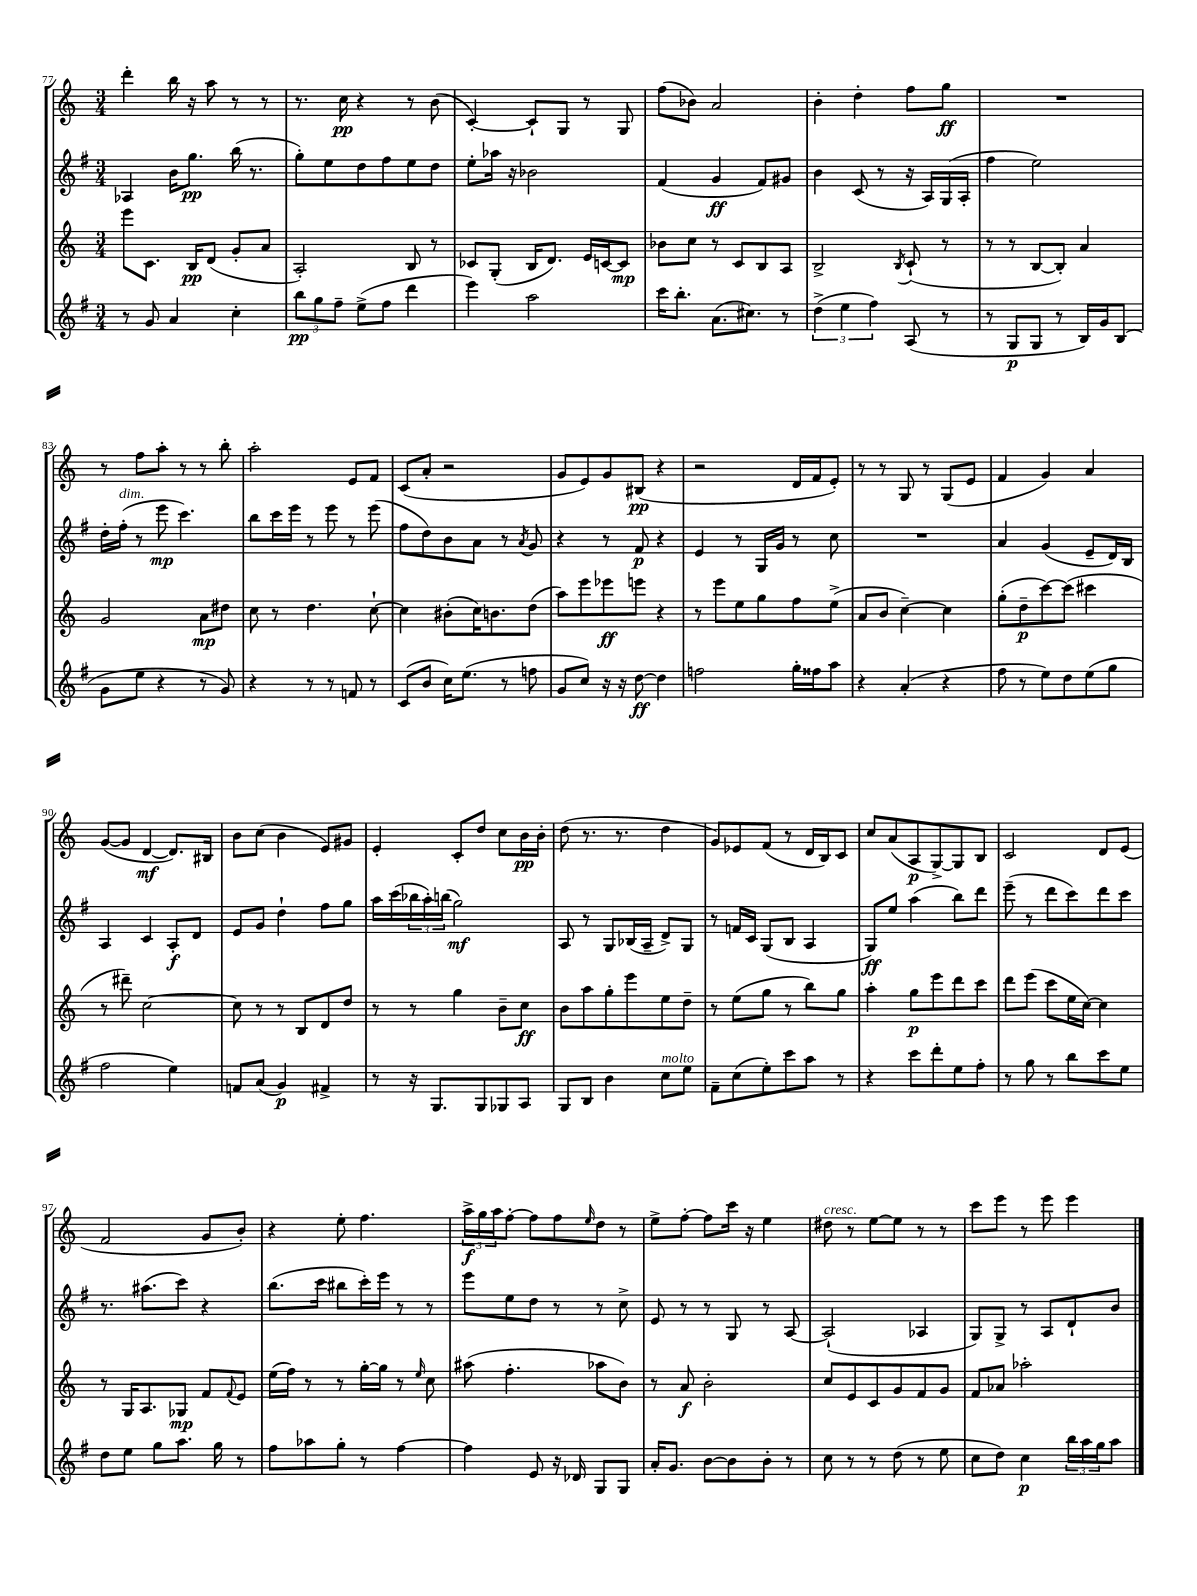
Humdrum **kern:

**kern	**kern	**kern	**kern
*staff4	*staff3	*staff2	*staff1
*clefG2	*clefG2	*clefG2	*clefG2
*k[f#]	*k[]	*k[f#]	*k[]
*M3/4	*M3/4	*M3/4	*M3/4
8r	8eee	4A-	4ddd'
8g	8.c	.	.
4a	.	16b	16bb
.	16B	8.gg	16r
.	(8d	.	8aa
4cc'	8g'	(16bb	8r
.	.	8.r	.
.	8a	.	8r
=	=	=	=
12bb	2A')	8gg')	8.r
12gg	.	.	.
.	.	8ee	.
12ff#~	.	.	.
.	.	.	16cc
(8ee^	.	8dd	4r
8ff#	.	8ff#	.
4ddd	8B	8ee	8r
.	8r	8dd	(8b
=	=	=	=
4eee)	8c-	8ee'	[4c')
.	(8G'	16aa-	.
.	.	16r	.
2aa	16B	2b-	8c`]
.	8.d)	.	.
.	.	.	8G
.	16e	.	8r
.	[16c	.	.
.	8c]	.	8G
=	=	=	=
16ccc	8b-	(4f#	(8ff
8.bb'	.	.	.
.	8cc	.	8b-)
(8.a	8r	4g	2a
.	8c	.	.
8.cc#)	.	.	.
.	8B	8f#)	.
8r	8A	8g#	.
=	=	=	=
(6dd^	2B^	4b	4b'
6ee	.	.	.
.	.	(8c	4dd'
6ff#)	.	.	.
.	.	8r	.
.	8qB	.	.
(8A	(8c`	16r	8ff
.	.	16A)	.
8r	8r	(16G	8gg
.	.	16A'	.
=	=	=	=
8r	8r	4ff#	2.r
8G	8r	.	.
8G	[8B	2ee)	.
8r	8B'])	.	.
16B)	4a	.	.
16g	.	.	.
(8B	.	.	.
=	=	=	=
8g	2g	16dd'	8r
.	.	(16ff#'	.
8ee	.	8r	8ff
4r	.	8eee	8aa'
.	.	4.ccc)	8r
8r	8a	.	8r
8g)	8dd#	.	8bb'
=	=	=	=
4r	8cc	8bb	2aa'
.	8r	16ccc	.
.	.	16eee	.
8r	4.dd	8r	.
8r	.	8eee	.
8f	.	8r	8e
8r	[8cc`	(8eee	8f
=	=	=	=
(8c	4cc]	8ff#	(8c
8b	.	8dd)	8a'
16cc)	(8b#'	8b	2r
(8.ee	.	.	.
.	16cc)	8a	.
.	8.b	.	.
8r	.	8r	.
.	.	8qa	.
8ff	(8dd	8g	.
=	=	=	=
8g	8aa)	4r	8g
8cc)	8eee	.	8e)
16r	8eee-	8r	8g
16r	.	.	.
[8dd	8eee	8f#	(8B#
4dd]	4r	4r	4r
=	=	=	=
2ff	8r	4e	2r
.	8eee	.	.
.	8ee	8r	.
.	8gg	16G	.
.	.	16g	.
16gg'	8ff	8r	16d
16ff##	.	.	16f
8aa	(8ee^	8cc	8e')
=	=	=	=
4r	8a	2.r	8r
.	8b	.	8r
(4a'	[4cc~)	.	8G
.	.	.	8r
4r	4cc]	.	(8G
.	.	.	8e
=	=	=	=
8ff#	(8gg'	4a	4f
8r	8dd~	.	.
8ee)	[8ccc)	(4g	4g)
8dd	(8ccc]	.	.
(8ee	4ccc#	8e~	4a
8gg	.	16d)	.
.	.	16B	.
=	=	=	=
2ff#	8r	4A	([8g
.	8ddd#~)	.	8g]
.	[2cc	4c	[4d
4ee)	.	8A'	8.d])
.	.	8d	.
.	.	.	16B#
=	=	=	=
8f	8cc]	8e	8b
(8a	8r	8g	(8cc
4g)	8r	4dd`	4b
.	8B	.	.
4f#^	8d	8ff#	8e)
.	8dd	8gg	8g#
=	=	=	=
8r	8r	16aa	4e'
.	.	(16ccc	.
16r	8r	24bb-	.
.	.	24aa')	.
8.G	.	.	.
.	.	(24bb	.
.	4gg	2gg)	8c'
8G	.	.	8dd
8G-	8b~	.	8cc
8A	8cc	.	16b
.	.	.	16b'
=	=	=	=
8G	8b	8A	(8dd
8B	8aa	8r	8.r
4b	8gg'	8G	.
.	.	.	8.r
.	8eee	(16B-	.
.	.	16A~	.
8cc	8ee	8d^)	4dd
8ee	8dd~	8G	.
=	=	=	=
8f#~	8r	8r	8g)
(8cc	(8ee	16f	8e-
.	.	16c	.
8ee')	8gg	(8G	(8f
8ccc	8r	8B	8r
8aa	8bb)	4A	16d
.	.	.	16B)
8r	8gg	.	8c
=	=	=	=
4r	4aa'	8G)	8cc
.	.	8ee	(8a
8ccc	8gg	(4aa	8A
8ddd'	8eee	.	[8G^)
8ee	8ddd	8bb)	8G]
8ff#'	8ccc	8ddd	8B
=	=	=	=
8r	8ddd	(8eee~	2c
8gg	(8eee	8r	.
8r	8ccc	8ddd	.
8bb	16ee	8ccc)	.
.	[16cc)	.	.
8ccc	4cc]	8ddd	8d
8ee	.	8ccc	(8e
=	=	=	=
8dd	8r	8.r	2f
8ee	16G	.	.
.	8.A	(8.aa#	.
8gg	.	.	.
8.aa	8G-	8ccc)	.
.	8f	4r	8g
16gg	.	.	.
.	8qqf	.	.
8r	8e	.	8b')
=	=	=	=
8ff#	(16ee	(8.bb	4r
.	16ff)	.	.
8aa-	8r	.	.
.	.	16ccc	.
8gg'	8r	8bb#	8ee'
8r	[16gg'	16ccc')	4.ff
.	16gg]	16eee	.
[4ff#	8r	8r	.
.	16qqee	.	.
.	8cc	8r	.
=	=	=	=
4ff#]	(8aa#	8eee	24aa^
.	.	.	24gg
.	.	.	24aa
.	4.ff'	8ee	[8ff'
8e	.	8dd	8ff]
16r	.	8r	8ff
16d-	.	.	.
.	.	.	16qqee
8G	8aa-	8r	8dd
8G	8b)	8cc^	8r
=	=	=	=
16a'	8r	8e	8ee^
8.g	.	.	.
.	8a	8r	[8ff'
[8b	2b'	8r	8ff]
8b]	.	8G	16ccc
.	.	.	16r
8b'	.	8r	4ee
8r	.	[8A	.
=	=	=	=
8cc	8cc	(2A`]	8dd#
8r	8e	.	8r
8r	8c	.	[8ee
(8dd	8g	.	8ee]
8r	8f	4A-	8r
8ee	8g	.	8r
=	=	=	=
8cc	8f	8G)	8ccc
8dd)	8a-	8G^	8eee
4cc	2aa-'	8r	8r
.	.	8A	8eee
24bb	.	8d`	4eee
24aa	.	.	.
24gg	.	.	.
8aa	.	8b	.
==	==	==	==
*-	*-	*-	*-
